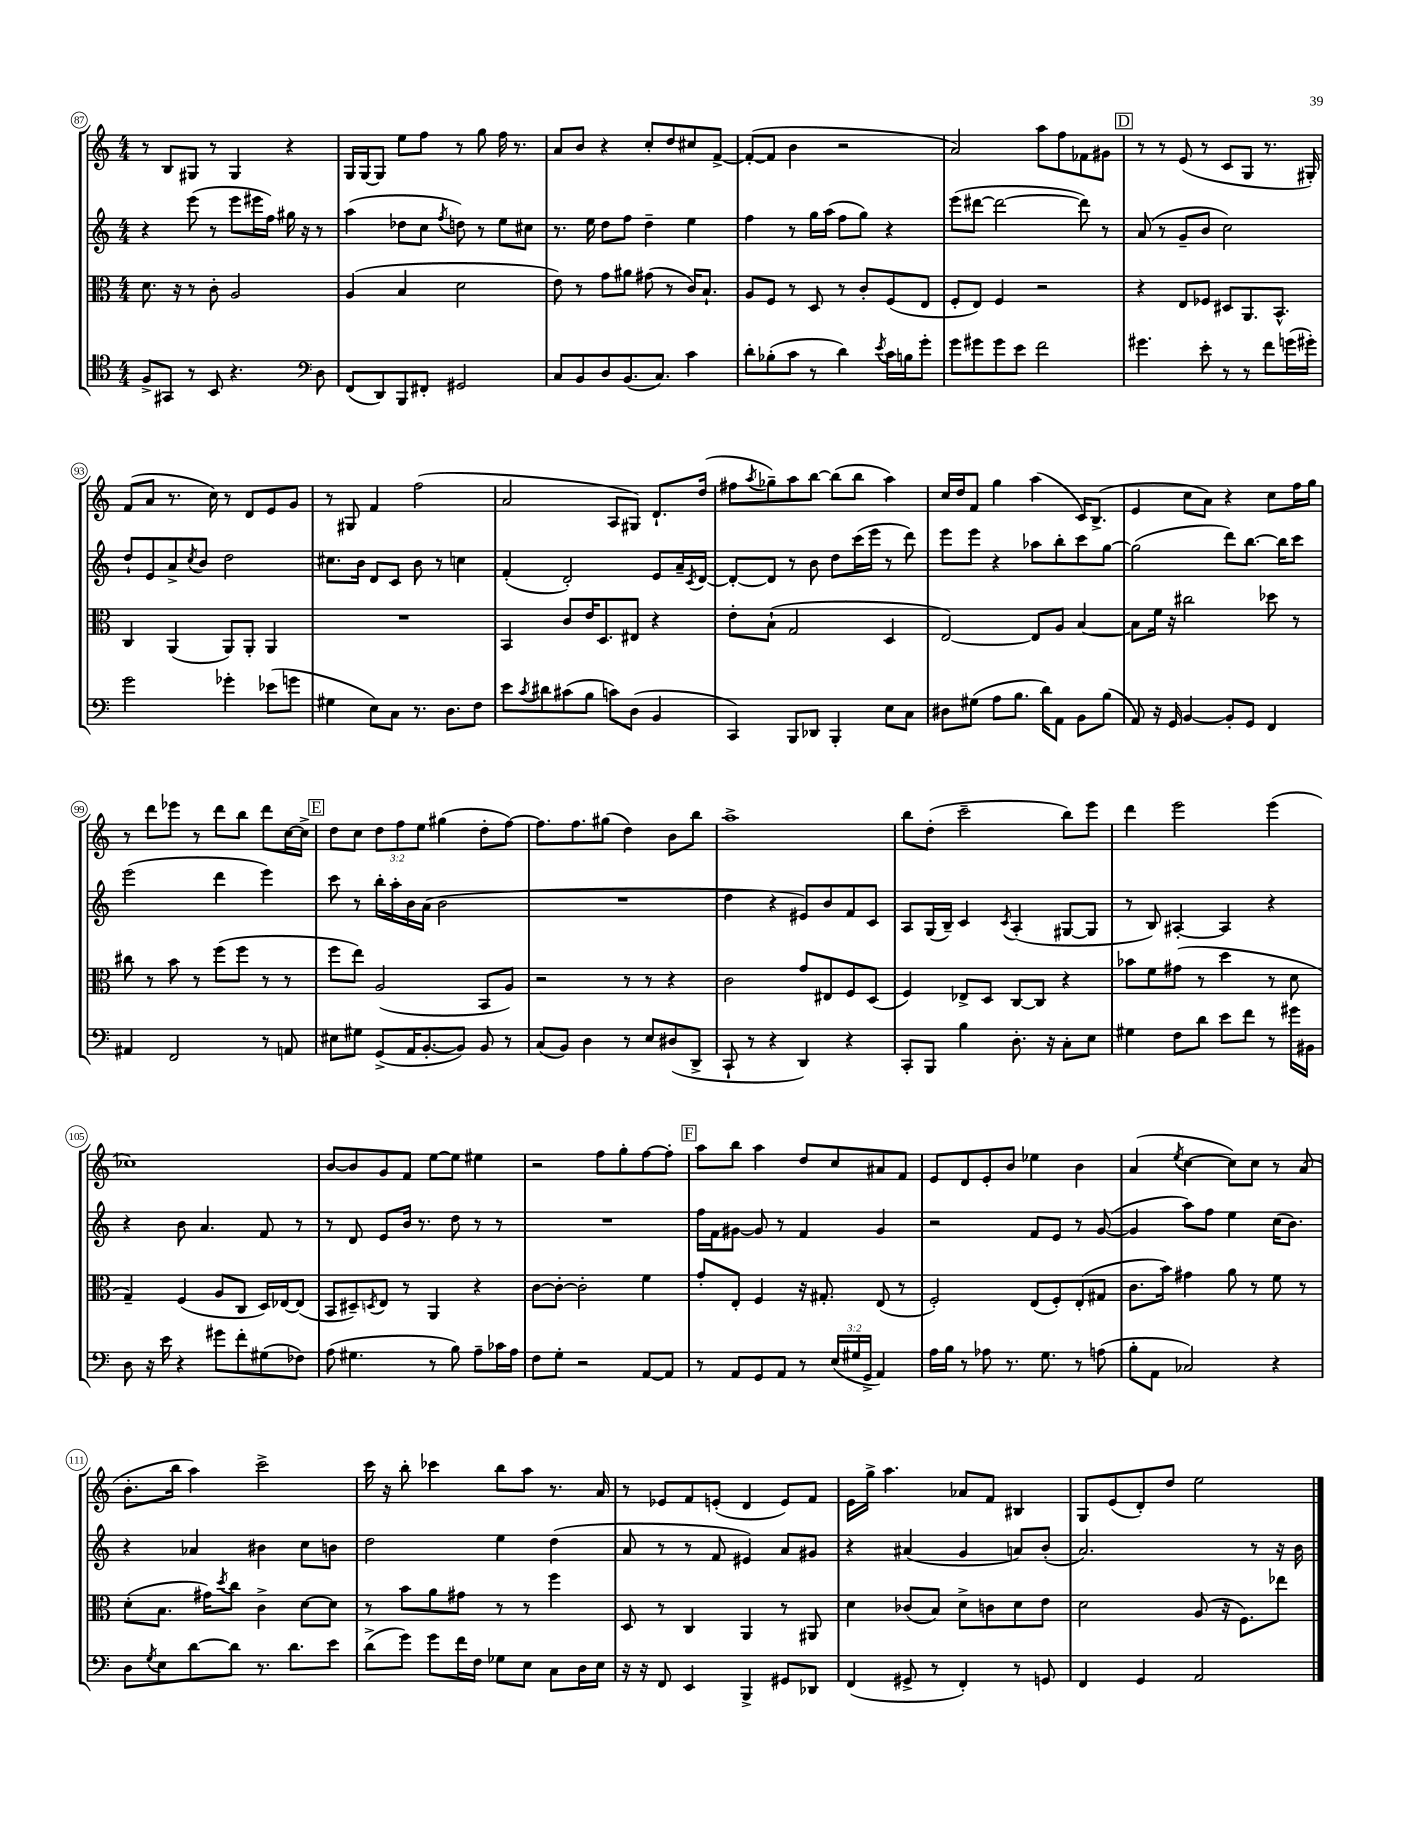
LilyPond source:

<<
\new StaffGroup <<
\new Staff = "s0" {
    \clef treble \key c \major \numericTimeSignature \time 4/4 \override Staff.TupletNumber.text = #tuplet-number::calc-fraction-text
    r8 b8 gis8 r8 gis4 r4 |
    g16 g16~ g8 e''8 f''8 r8 g''8 f''16 r8. |
    a'8 b'8 r4 c''8-. d''8 cis''8 f'8~-> |
    f'8~-.( f'8 b'4 r2 |
    a'2) a''8 f''8 fes'8 gis'8 |
    \mark \markup { \box "D" } r8 r8 e'8( r8 c'8 g8 r8. gis16-.) |
    f'8( a'8 r8. c''16) r8 d'8 e'8 g'8 |
    r8 gis8 f'4 f''2( |
    a'2 a8 gis8) d'8.-! d''16( |
    fis''8 \acciaccatura { a''8 } ges''8--) a''8 b''8~ b''8( b''8 a''4) |
    c''16 d''16 f'8 g''4 a''4( c'16) b8.->( |
    e'4 c''8 a'8) r4 c''8 f''16 g''16 |
    r8 d'''8 ees'''8 r8 d'''8 b''8 d'''8 c''16~ c''16-> |
    \mark \markup { \box "E" } d''8 c''8 \tuplet 3/2 { d''8 f''8 e''8 } gis''4( d''8-. f''8~) |
    f''8. f''8. gis''8( d''4) b'8 b''8 |
    a''1-> |
    b''8 d''8-.( c'''2-- b''8) e'''8 |
    d'''4 e'''2 e'''4( |
    ces''1) |
    b'8~ b'8 g'8 f'8 e''8~ e''8 eis''4 |
    r2 f''8 g''8-. f''8~ f''8-. |
    \mark \markup { \box "F" } a''8 b''8 a''4 d''8 c''8 ais'8 f'8 |
    e'8 d'8 e'8-. b'8 ees''4 b'4 |
    a'4( \acciaccatura { e''8 } c''4~ c''8) c''8 r8 a'8( |
    b'8.-. b''16 a''4) c'''2-> |
    c'''16 r16 b''8-. ces'''4 b''8 a''8 r8. a'16 |
    r8 ees'8 f'8 e'8-.( d'4 e'8) f'8 |
    e'16 g''16-> a''4. aes'8 f'8 bis4 |
    g8 e'8( d'8-.) d''8 e''2 \bar "|." |
}
\new Staff = "s1" {
    \clef treble \key c \major \numericTimeSignature \time 4/4
    r4 e'''8( r8 e'''8 eis'''16 f''16) gis''16 r16 r8 |
    a''4( des''8 c''8 \acciaccatura { f''8 } d''8) r8 e''8 cis''8 |
    r8. e''16 d''8 f''8 d''4-- e''4 |
    f''4 r8 g''16 a''16( f''8 g''8) r4 |
    e'''8( dis'''8~ dis'''2~ dis'''8) r8 |
    \mark \markup { \box "D" } a'8( r8 g'8-- b'8 c''2) |
    d''8-! e'8 a'8-> \acciaccatura { c''8 } b'8 d''2 |
    cis''8. b'16 d'8 c'8 b'8 r8 c''4 |
    f'4-.( d'2-.) e'8 a'16-- \acciaccatura { c'8 } d'16~ |
    d'8~-. d'8 r8 b'8 d''8 c'''16( e'''16 r8 d'''8) |
    e'''8 e'''8 r4 aes''8 b''8-. c'''8 g''8~ |
    g''2( d'''8) b''8.~ b''16 c'''8 |
    e'''2( d'''4 e'''4) |
    \mark \markup { \box "E" } c'''8 r8 b''16-. a''16-. b'16 a'16( b'2 |
    R1 |
    d''4 r4 eis'8) b'8 f'8 c'8 |
    a8 g16( b16--) c'4 \acciaccatura { c'8 } a4-.( gis8~ gis8 |
    r8 b8) ais4~-. ais4 r4 |
    r4 b'8 a'4. f'8 r8 |
    r8 d'8 e'8 b'16 r8. d''8 r8 r8 |
    R1 |
    \mark \markup { \box "F" } f''16 f'16 gis'8~ gis'8 r8 f'4 gis'4 |
    r2 f'8 e'8 r8 g'8~( |
    g'4 a''8) f''8 e''4 c''16( b'8.) |
    r4 aes'4 bis'4 c''8 b'8 |
    d''2 e''4 d''4( |
    a'8 r8 r8 f'8 eis'4) a'8 gis'8 |
    r4 ais'4( g'4 a'8) b'8-.( |
    a'2.) r8 r16 b'16 \bar "|." |
}
\new Staff = "s2" {
    \clef alto \key c \major \numericTimeSignature \time 4/4
    d'8. r16 r8 c'8-. a2 |
    a4( b4 d'2 |
    e'8) r8 g'8 ais'8 gis'8( r8 c'16) b8.-! |
    a8 f8 r8 d8 r8 c'8-. f8( e8 |
    f8-. e8) f4 r2 |
    \mark \markup { \box "D" } r4 e8 fes8 dis8 a,8. b,8.-^ |
    c4 a,4( a,8) a,8-. a,4 |
    R1 |
    b,4 c'8 e'16 d8. eis8 r4 |
    e'8-. b8-!( g2 d4 |
    e2~) e8 a8 b4~ |
    b8 f'16 r16 cis''2 des''8 r8 |
    cis''8 r8 b'8 r8 f''8( f''8 r8 r8 |
    \mark \markup { \box "E" } f''8 e''8) a2( b,8 a8) |
    r2 r8 r8 r4 |
    c'2 g'8 eis8 f8 d8( |
    f4) ees8-> d8 c8~ c8 r4 |
    bes'8 f'8 gis'8( r8 d''4 r8 d'8 |
    g4--) f4( a8 c8 d16) ees16~ ees8( |
    b,8 dis8--) \acciaccatura { d8 } e8 r8 a,4 r4 |
    c'8~ c'8~-. c'2-. f'4 |
    \mark \markup { \box "F" } g'8-. e8-. f4 r16 gis8.-. e8( r8 |
    f2-.) e8( f8-.) e8-.( gis8 |
    c'8. b'16) gis'4 a'8 r8 f'8 r8 |
    d'8-.( b8. gis'16) \acciaccatura { d''8 } c''8 c'4-> d'8~ d'8 |
    r8 b'8 a'8 gis'8 r8 r8 f''4 |
    d8 r8 c4 a,4 r8 ais,8 |
    d'4 ces'8( b8) d'8-> c'8 d'8 e'8 |
    d'2 a8( r16 f8.) ees''8 \bar "|." |
}
\new Staff = "s3" {
    \clef tenor \key c \major \numericTimeSignature \time 4/4 \override Staff.TupletNumber.text = #tuplet-number::calc-fraction-text
    f8-> gis,8 r8 b,8 r4. \clef bass d8 |
    f,8( d,8) b,,8 fis,8-. gis,2 |
    c8 b,8 d8 b,8.( c8.) c'4 |
    d'8-. bes8-.( c'8 r8 d'4) \acciaccatura { e'8 } c'16 b16 g'8-. |
    g'8 gis'8 gis'8 e'8 f'2 |
    \mark \markup { \box "D" } gis'4. e'8-. r8 r8 f'8 g'16( gis'16-.) |
    g'2 ges'4-. ees'8( g'8 |
    gis4 e8) c8 r8. d8. f8 |
    e'8 \acciaccatura { c'8 } dis'8 cis'8( b8 c'8) d8( b,4 |
    c,4) b,,8 des,8 b,,4-. e8 c8 |
    dis8 gis8( a8 b8. d'16) a,8 b,8 b8( |
    a,8) r16 g,16 b,4~ b,8-. g,8 f,4 |
    ais,4 f,2 r8 a,8 |
    \mark \markup { \box "E" } eis8 gis8 g,8->( a,16 b,8.~-. b,8) b,8 r8 |
    c8( b,8) d4 r8 e8 dis8( d,8-> |
    c,8-! r8 r4 d,4) r4 |
    c,8-. b,,8 b4 d8.-. r16 c8-. e8 |
    gis4 f8 d'8 e'8 f'8 r8 gis'16 bis,16 |
    d8 r16 e'16 r4 gis'8 f'8-. gis8( fes8) |
    a8( gis4. r8 b8) a8-- ces'16 a16 |
    f8 g8-. r2 a,8~ a,8 |
    \mark \markup { \box "F" } r8 a,8 g,8 a,8 r8 \tuplet 3/2 { e16( gis16 g,16-> } a,4) |
    a16 b16 r8 aes8 r8. g8. r8 a8( |
    b8-. a,8 ces2) r4 |
    d8 \acciaccatura { g8 } e8 d'8~ d'8 r8. d'8. e'8 |
    d'8->( g'8) g'8 f'16 f16 ges8 e8 c8 d16 e16 |
    r16 r16 f,8 e,4 b,,4-> gis,8 des,8 |
    f,4( gis,8-> r8 f,4-.) r8 g,8 |
    f,4 g,4 a,2 \bar "|." |
}
>>
>>
\layout { \context { \Score currentBarNumber = #87 \override BarNumber.stencil = #(make-stencil-circler 0.1 0.3 ly:text-interface::print) } }
